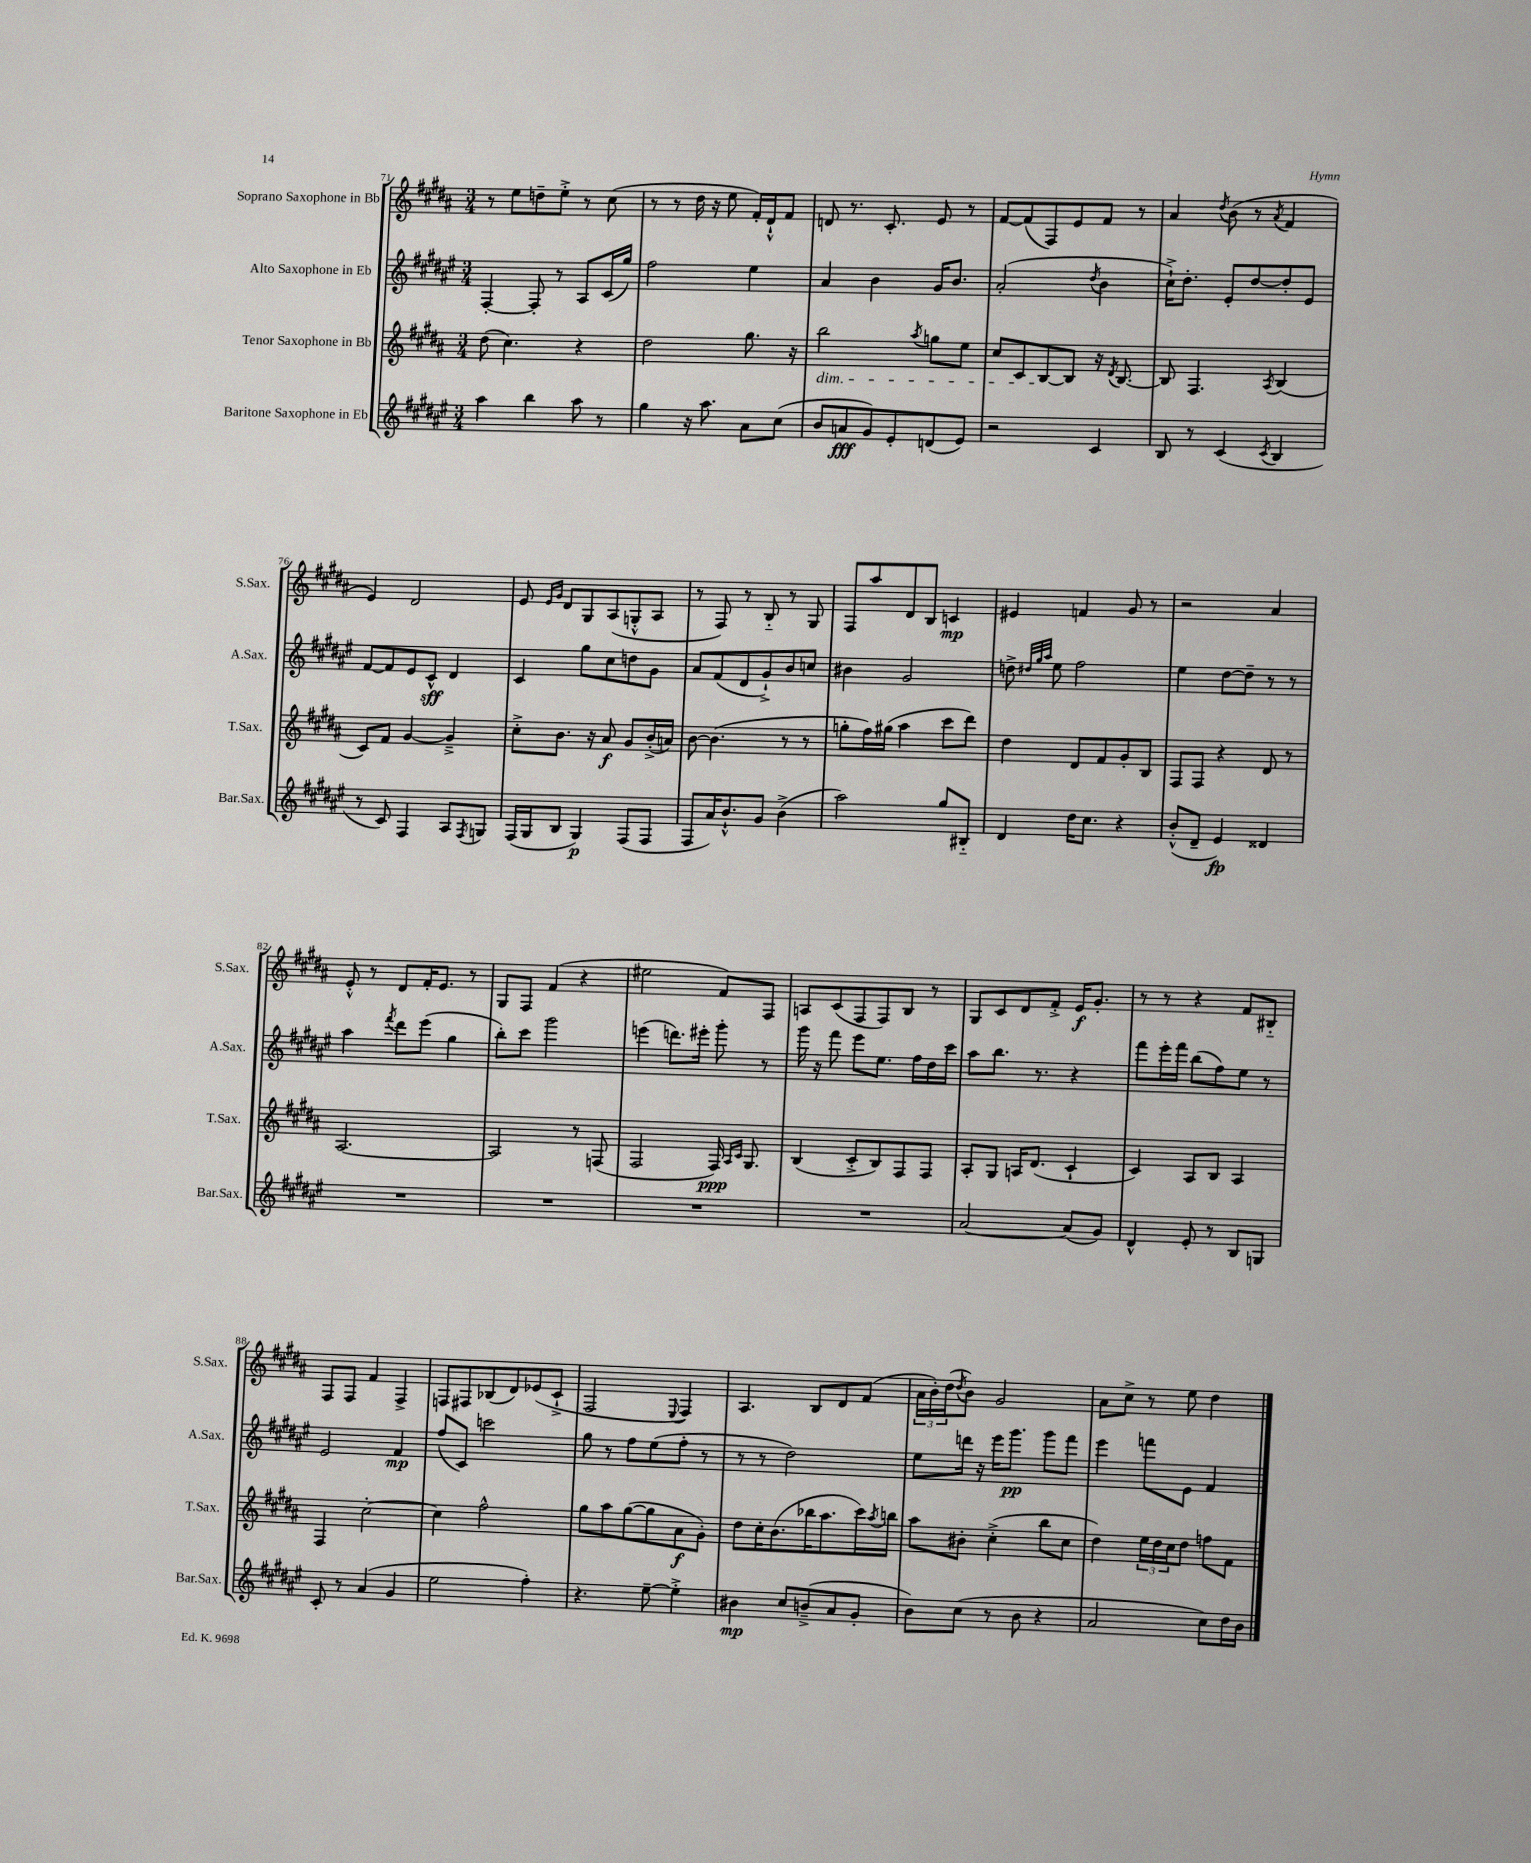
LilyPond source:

<<
\new StaffGroup <<
\new Staff = "s0" \with { instrumentName = "Soprano Saxophone in Bb" shortInstrumentName = "S.Sax." } {
    \clef treble \key b \major \numericTimeSignature \time 3/4
    r8 e''8 d''8-- e''8-.-> r8 cis''8( |
    r8 r8 dis''16 r16 e''8 fis'16-.) dis'16-!-^ fis'8 |
    d'8 r8. cis'8.-. e'8 r8 |
    fis'8~ fis'8( fis8) e'8 fis'8 r8 |
    ais'4 \acciaccatura { dis''8 } b'8( r8 \acciaccatura { ais'8 } fis'4 |
    e'4) dis'2 |
    e'8 \grace { e'16 gis'16 } dis'8 gis8 ais8( g8-.-^ ais8 |
    r8 fis8) r8 b8-_ r8 gis8 |
    fis8 ais''8 dis'8 b8 c'4\mp |
    eis'4 f'4 gis'8 r8 |
    r2 ais'4 |
    e'8-.-^ r8 dis'8 fis'16-. e'8. r8 |
    gis8 fis8 fis'4( r4 |
    eis''2 fis'8) fis8 |
    a8 cis'8( fis8 fis8) b8 r8 |
    gis8 cis'8 dis'8 fis'8-.-> e'16\f gis'8.-. |
    r8 r8 r4 fis'8 bis8-_ |
    fis8 fis8 fis'4 fis4-> |
    f8 fis8 bes8( dis'8) ees'8( cis'8-!-> |
    fis2 \appoggiatura { e8 } fis4) |
    ais4. b8 dis'8 fis'8( |
    \tuplet 3/2 { ais'16 b'16-.) dis''16( } \acciaccatura { dis''8 } b'8) gis'2 |
    ais'8 cis''8-> r8 e''8 dis''4 \bar "|." |
}
\new Staff = "s1" \with { instrumentName = "Alto Saxophone in Eb" shortInstrumentName = "A.Sax." } {
    \clef treble \key fis \major \numericTimeSignature \time 3/4
    fis4~-. fis8-. r8 ais8 cis'16( gis''16) |
    fis''2 eis''4 |
    ais'4 b'4 gis'16 b'8. |
    ais'2-.( \acciaccatura { dis''8 } b'4 |
    cis''16-!->) dis''8.-. eis'8-. dis''8~ dis''8-. eis'8 |
    fis'8~ fis'8 eis'8 cis'8-^\sff dis'4 |
    cis'4 gis''8 cis''8 d''8 gis'8 |
    ais'8 fis'8( dis'8 gis'8-!->) b'8 c''8 |
    bis'4 gis'2 |
    d''8-> \grace { dis''32 gis''32 ais''32 } eis''8 fis''2 |
    eis''4 dis''8~ dis''8-- r8 r8 |
    ais''4 \acciaccatura { fis'''8 } dis'''8 eis'''8( gis''4 |
    b''8-.) cis'''8 gis'''2 |
    e'''4( d'''8.) eis'''16-. gis'''8-. r8 |
    gis'''16 r16 fis'''8 eis'''8 eis''8. fis''16 dis''16 cis'''16 |
    ais''8 b''8. r8. r4 |
    fis'''8 eis'''16-. fis'''16 b''8( fis''8) eis''8 r8 |
    eis'2 fis'4\mp |
    fis''8( cis'8) c'''2 |
    gis''8 r8 fis''8 eis''8( fis''8-. r8 |
    r8 r8 dis''2) |
    eis''8 d'''16 r16 eis'''16 gis'''8.\pp gis'''8 fis'''8 |
    eis'''4 f'''8 eis'8 fis'4 \bar "|." |
}
\new Staff = "s2" \with { instrumentName = "Tenor Saxophone in Bb" shortInstrumentName = "T.Sax." } {
    \clef treble \key b \major \numericTimeSignature \time 3/4
    dis''8( cis''4.) r4 |
    dis''2 gis''8. r16 |
    b''2\dim \acciaccatura { ais''8 } g''8 e''8 |
    cis''8 cis'8 b8~\! b8 r16 \acciaccatura { dis'8 } b8.~ |
    b8 fis4. \acciaccatura { ais8 } b4( |
    cis'8) fis'8 gis'4~ gis'4---> |
    cis''8-.-> b'8. r16 ais'8\f gis'8 b'16-.->( a'16) |
    b'8~ b'4.( r8 r8 |
    g''8-. fis''16) gis''16( ais''4 cis'''8 dis'''8) |
    dis''4 dis'8 fis'8 gis'8-. b8 |
    fis8 fis8 r4 dis'8 r8 |
    ais2.~ |
    ais2 r8 f8( |
    fis2 fis16\ppp) \grace { ais16 cis'16 } gis8. |
    b4( cis'8-.-> b8) fis8 fis8 |
    ais8-. gis8 a16 dis'8.( cis'4-! |
    cis'4) ais8 b8 ais4 |
    fis4 cis''2~-. |
    cis''4 fis''2-^ |
    gis''8 ais''8 gis''8~( gis''8 ais'8\f gis'8-.) |
    dis''8 cis''16-. b'8.( bes''16 ais''8. cis'''16) \acciaccatura { ais''8 } b''16 |
    ais''8 bis'8-. cis''4-.->( b''8 cis''8 |
    dis''4) \tuplet 3/2 { e''16 dis''16 cis''16 } dis''8 f''8 fis'8 \bar "|." |
}
\new Staff = "s3" \with { instrumentName = "Baritone Saxophone in Eb" shortInstrumentName = "Bar.Sax." } {
    \clef treble \key fis \major \numericTimeSignature \time 3/4
    ais''4 b''4 ais''8 r8 |
    gis''4 r16 ais''8. ais'8 cis''8( |
    b'8 a'8\fff gis'8) eis'8-. d'8( eis'8) |
    r2 cis'4 |
    b8 r8 cis'4( \acciaccatura { cis'8 } b4 |
    r8 cis'8) fis4 ais8 \acciaccatura { fis8 } g8 |
    fis16( gis16 b8 gis4\p) fis8( fis8 |
    fis8 ais'16) b'8.-!-^ gis'8 b'4->( |
    ais''2) gis''8 bis8-_ |
    dis'4 dis''16 cis''8. r4 |
    b'8-.-^( dis'8-- eis'4\fp) disis'4 |
    R2. |
    R2. |
    R2. |
    R2. |
    ais'2~ ais'8( gis'8) |
    dis'4-^ eis'8-. r8 b8 g8 |
    cis'8-. r8 ais'4( gis'4 |
    eis''2 fis''4-.) |
    r4. eis''8~-- eis''4-.-> |
    bis'4\mp cis''8 b'8--->( ais'8 gis'8-. |
    b'8) cis''8( r8 b'8 r4 |
    ais'2 cis''8) dis''16 b'16 \bar "|." |
}
>>
>>
\layout { \context { \Score currentBarNumber = #71 } }
